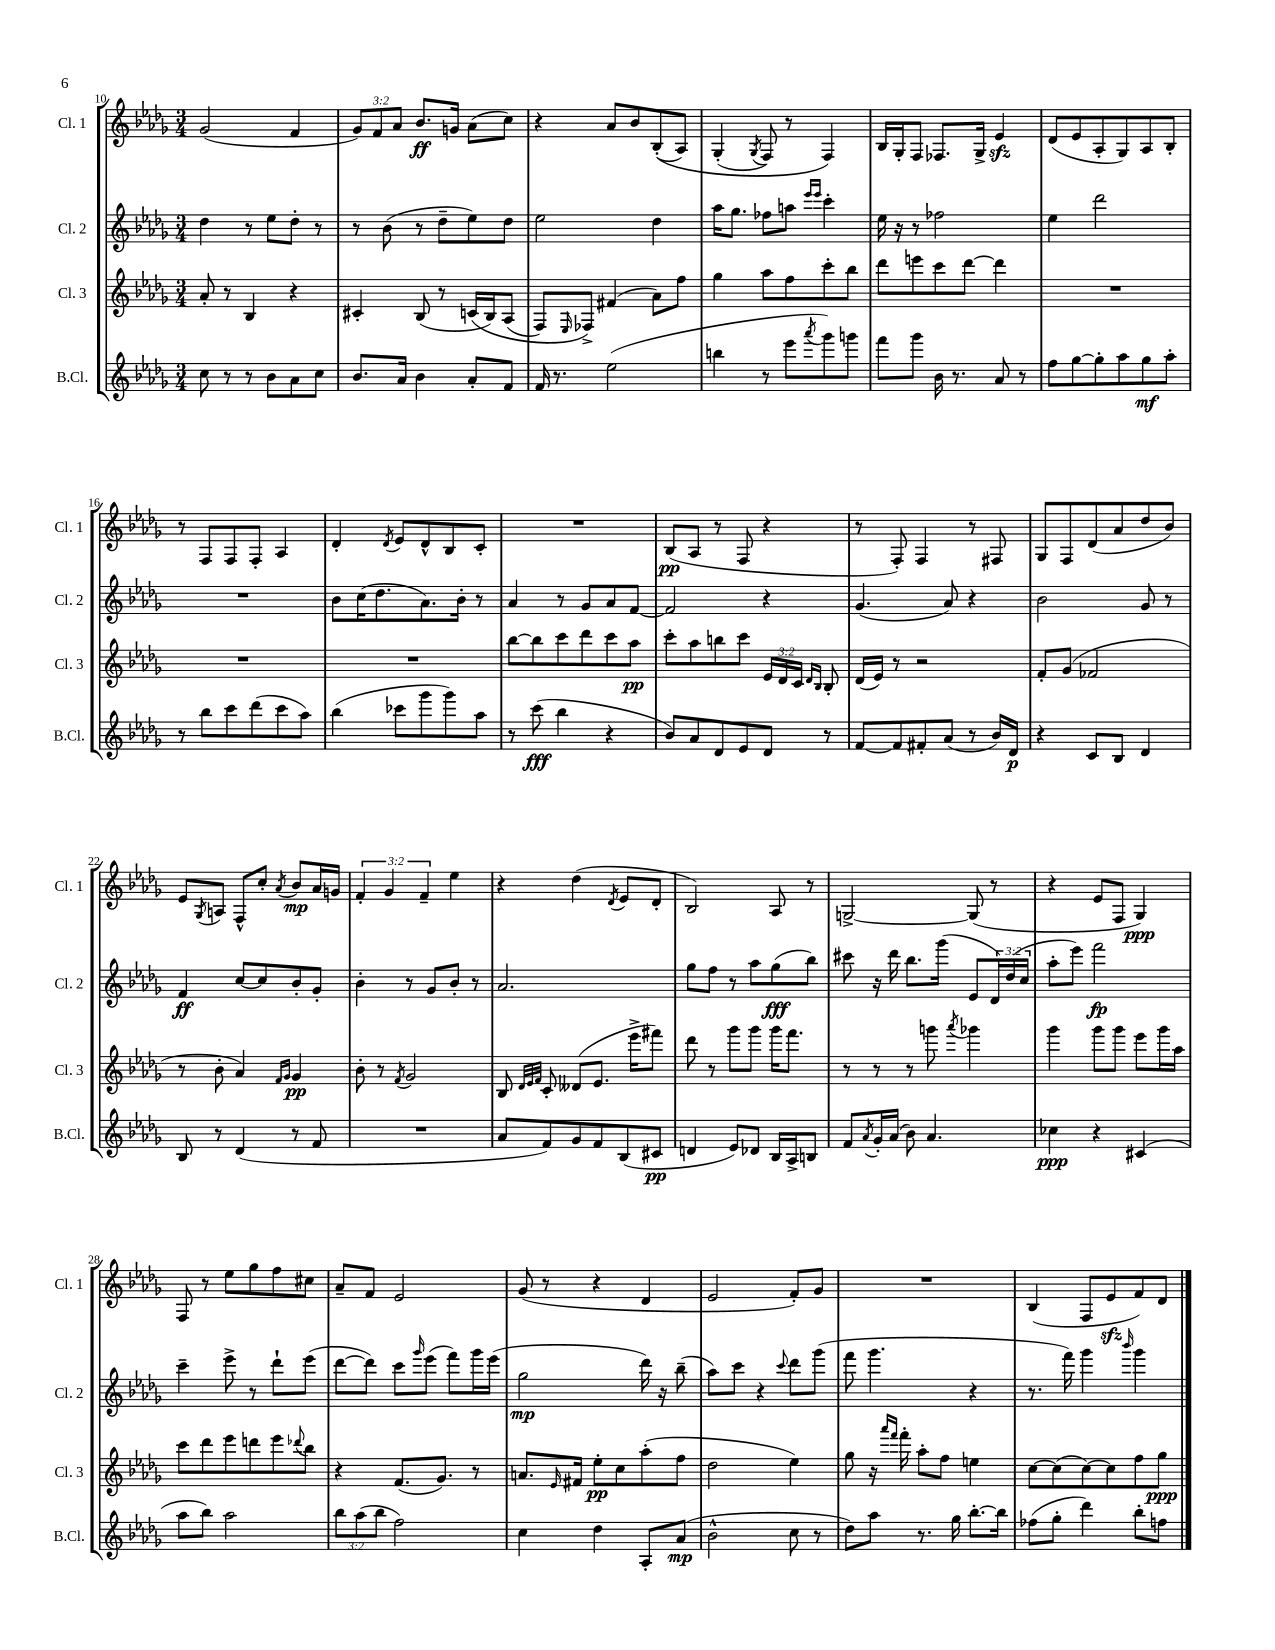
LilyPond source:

<<
\new StaffGroup <<
\new Staff = "s0" \with { instrumentName = "Cl. 1" shortInstrumentName = "Cl. 1" } {
    \clef treble \key des \major \numericTimeSignature \time 3/4 \override Staff.TupletNumber.text = #tuplet-number::calc-fraction-text
    ges'2( f'4 |
    \tuplet 3/2 { ges'8) f'8 aes'8 } bes'8.\ff g'16 aes'8( c''8) |
    r4 aes'8 bes'8 bes8-.(\( aes8) |
    ges4-.( \acciaccatura { ges8 } f8) r8 f4\) |
    bes16 ges16-. f8 fes8. ges16-> ees'4\sfz |
    des'8( ees'8 aes8-. ges8) aes8 bes8-. |
    r8 f8 f8 f8-. aes4 |
    des'4-. \acciaccatura { des'8 } ees'8 des'8-^ bes8 c'8-. |
    R2. |
    bes8\pp( aes8 r8 f8 r4 |
    r8 f8-.) f4 r8 fis8 |
    ges8 f8 des'8( aes'8 des''8 bes'8) |
    ees'8 \acciaccatura { ges8 } a8 f8-^ c''8-. \acciaccatura { aes'8 } bes'8\mp aes'16 g'16 |
    \tuplet 3/2 { f'4-. ges'4 f'4-- } ees''4 |
    r4 des''4( \acciaccatura { des'8 } ees'8 des'8-. |
    bes2) aes8 r8 |
    g2~-> g8( r8 |
    r4 ees'8 f8 ges4\ppp) |
    f8 r8 ees''8 ges''8 f''8 cis''8 |
    aes'8-- f'8 ees'2 |
    ges'8( r8 r4 des'4 |
    ees'2 f'8-.) ges'8 |
    R2. |
    bes4( f8 ees'8\sfz f'8) des'8 \bar "|." |
}
\new Staff = "s1" \with { instrumentName = "Cl. 2" shortInstrumentName = "Cl. 2" } {
    \clef treble \key des \major \numericTimeSignature \time 3/4 \override Staff.TupletNumber.text = #tuplet-number::calc-fraction-text
    des''4 r8 ees''8 des''8-. r8 |
    r8 bes'8( r8 des''8-- ees''8) des''8 |
    ees''2 des''4 |
    aes''16 ges''8. fes''8 a''8 \grace { ees'''16 ees'''16 } c'''4-. |
    ees''16 r16 r8 fes''2 |
    ees''4 des'''2 |
    R2. |
    bes'8 c''16( des''8. aes'8.) bes'16-. r8 |
    aes'4 r8 ges'8 aes'8 f'8~ |
    f'2 r4 |
    ges'4.( aes'8) r4 |
    bes'2 ges'8 r8 |
    f'4\ff c''8~ c''8 bes'8-. ges'8-. |
    bes'4-. r8 ges'8 bes'8-. r8 |
    aes'2. |
    ges''8 f''8 r8 aes''8 ges''8\fff( bes''8) |
    cis'''8 r16 des'''16 bes''8. ges'''16( ees'8 \tuplet 3/2 { des'16) des''16( c''16 } |
    aes''8-. ees'''8) f'''2\fp |
    c'''4-- ees'''8-> r8 des'''8-! ees'''8( |
    des'''8~ des'''8) c'''8 \grace { ges'''16 } ees'''8( f'''8) ges'''16 ees'''16( |
    ges''2\mp des'''16) r16 bes''8--( |
    aes''8) c'''8 r4 \appoggiatura { c'''8 } des'''8 ges'''8( |
    f'''8 ges'''4. r4 |
    r8. f'''16) ges'''4 \grace { bes'''16 } ges'''4 \bar "|." |
}
\new Staff = "s2" \with { instrumentName = "Cl. 3" shortInstrumentName = "Cl. 3" } {
    \clef treble \key des \major \numericTimeSignature \time 3/4 \override Staff.TupletNumber.text = #tuplet-number::calc-fraction-text
    aes'8-. r8 bes4 r4 |
    cis'4-. bes8( r8 c'16\( bes16) aes8( |
    f8) \grace { ees16 } fes8->\) fis'4( aes'8) f''8 |
    ges''4 aes''8 f''8 c'''8-. bes''8 |
    des'''8 e'''8 c'''8 des'''8~ des'''4 |
    R2. |
    R2. |
    R2. |
    bes''8~ bes''8 c'''8 des'''8 c'''8 aes''8\pp |
    c'''8-. aes''8 b''8 c'''8 \tuplet 3/2 { ees'16 des'16 c'16 } \grace { des'16 bes16 } bes8-. |
    des'16( ees'16) r8 r2 |
    f'8-. ges'8( fes'2 |
    r8 bes'8-. aes'4) \grace { f'16 ges'16 } ges'4\pp |
    bes'8-. r8 \acciaccatura { f'8 } ges'2 |
    bes8 \grace { des'32 ees'32 f'32 } c'8-. deses'8( ees'8. ees'''16-> fis'''8) |
    des'''8 r8 ges'''8 ges'''8 ges'''16 f'''8. |
    r8 r8 r8 g'''8 \acciaccatura { aes'''8 } ges'''4 |
    ges'''4 ges'''8 ges'''8 ees'''8 ges'''16 aes''16 |
    c'''8 des'''8 ees'''8 d'''8 ees'''8 \appoggiatura { des'''8 } bes''8 |
    r4 f'8.( ges'8.) r8 |
    a'8. \grace { ees'16 } fis'16 ees''8-.\pp c''8 aes''8-.( f''8 |
    des''2 ees''4) |
    ges''8 r16 \grace { aes'''16 f'''16 } f'''16-. aes''8-. f''8 e''4 |
    c''8~ c''8( c''8~) c''8 f''8 ges''8\ppp \bar "|." |
}
\new Staff = "s3" \with { instrumentName = "B.Cl." shortInstrumentName = "B.Cl." } {
    \clef treble \key des \major \numericTimeSignature \time 3/4 \override Staff.TupletNumber.text = #tuplet-number::calc-fraction-text
    c''8 r8 r8 bes'8 aes'8 c''8 |
    bes'8. aes'16 bes'4 aes'8-. f'8 |
    f'16 r8. ees''2( |
    b''4 r8 ees'''8 \acciaccatura { aes'''8 } ges'''8) g'''8 |
    f'''8 ges'''8 bes'16 r8. aes'8 r8 |
    f''8 ges''8~ ges''8-. aes''8 ges''8\mf aes''8-. |
    r8 bes''8 c'''8 des'''8( c'''8 aes''8) |
    bes''4( ces'''8 ges'''8 ges'''8) aes''8 |
    r8 c'''8\fff( bes''4 r4 |
    bes'8) aes'8 des'8 ees'8 des'8 r8 |
    f'8~ f'8 fis'8-. aes'8( r8 bes'16) des'16\p |
    r4 c'8 bes8 des'4 |
    bes8 r8 des'4( r8 f'8 |
    R2. |
    aes'8 f'8) ges'8 f'8 bes8( cis'8\pp |
    d'4 ees'8) des'8 bes16 aes16-> b8 |
    f'8 \acciaccatura { aes'8 } ges'16-. aes'16( bes'8) aes'4. |
    ces''4\ppp r4 cis'4( |
    aes''8 bes''8) aes''2 |
    \tuplet 3/2 { bes''8 aes''8( bes''8 } f''2) |
    c''4 des''4 aes8-. aes'8\mp( |
    bes'2-^ c''8 r8 |
    des''8) aes''8 r8. ges''16 bes''8.~-. bes''16 |
    fes''8( ges''8-. des'''4) bes''8-. f''8 \bar "|." |
}
>>
>>
\layout { \context { \Score currentBarNumber = #10 } }
